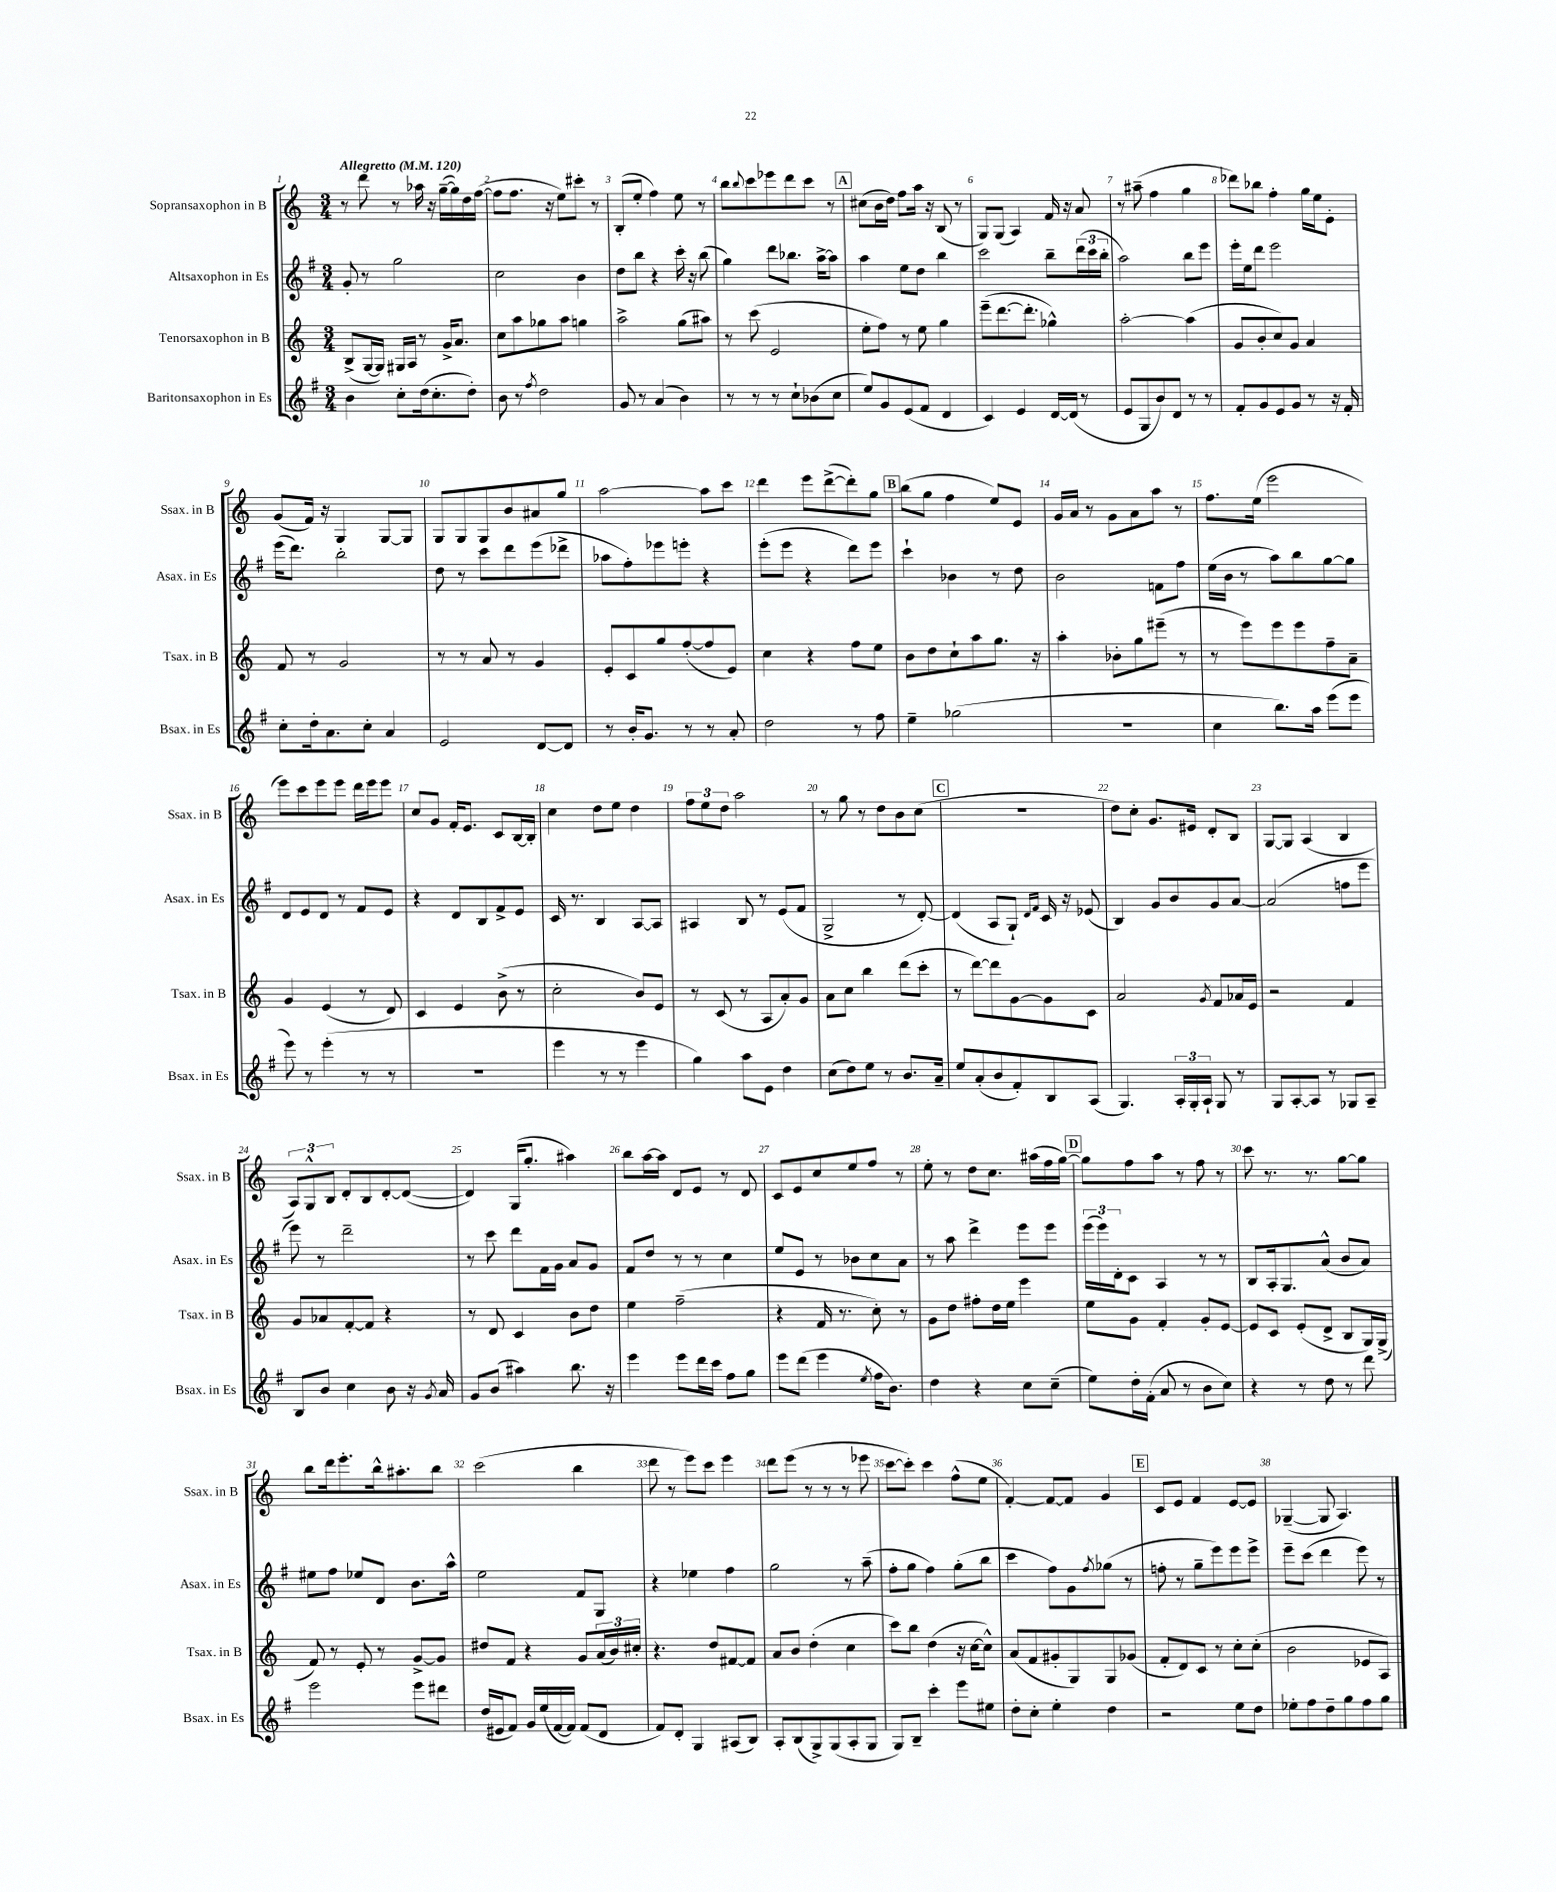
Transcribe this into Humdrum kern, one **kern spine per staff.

**kern	**kern	**kern	**kern
*part4	*part3	*part2	*part1
*staff4	*staff3	*staff2	*staff1
*I"Baritonsaxophon in Es	*I"Tenorsaxophon in B	*I"Altsaxophon in Es	*I"Sopransaxophon in B
*I'Bsax. in Es	*I'Tsax. in B	*I'Asax. in Es	*I'Ssax. in B
*clefG2	*clefG2	*clefG2	*clefG2
*k[f#]	*k[]	*k[f#]	*k[]
*M3/4	*M3/4	*M3/4	*M3/4
*MM120	*MM120	*MM120	*MM120
=1	=1	=1	=1
!	!	!	!LO:TX:a:B:t=Allegretto
4b\	(8B^/L	8g'/	8r
.	[16G/L	8r	8ddd\
.	16G/JJ])	.	.
8cc'\L	16G#X/LL	2gg\	8r
.	16A/JJ	.	.
(16dd\k	8r	.	16aa-X\
8.cc'\	.	.	16r
.	16g^/KL	.	([16gg~\LL
.	8.a/J	.	16gg\])
8dd'\J)	.	.	16dd\
.	.	.	([16ff\JJ
=2	=2	=2	=2
8b\	8cc\L	2cc\	8ff\L]
8r	8aa\	.	8.ff\J
8qff#/	.	.	.
2dd\	8gg-X\	.	.
.	.	.	16r
.	8aa\J	.	8ee\L)
.	4ggn\	4b\	8ccc#X'\J
.	.	.	8r
=3	=3	=3	=3
8g/	2aa^\	8dd\L	(8B'/L
8r	.	8bb\J	8ee'/J
(4a/	.	4r	4ff\)
4b\)	(8gg\L	16ccc'\	8ee\
.	.	16r	.
.	8aa#X\J)	(8bb\	8r
=4	=4	=4	=4
8r	8r	4gg\)	8bb\L
.	.	.	8qqbb/
8r	(8ccc\	.	8ccc\
8r	2e/	8ddd\L	8eee-X\
8cc`\L	.	8.bb-X\J	8ddd\
(8b-X\	.	.	8ccc\J
.	.	[16aa^\KL	.
8cc\J	.	8aa\J]	8r
!!LO:REH:place=s1:t=A
=5	=5	=5	=5
8ee/L)	8ee'\L	4aa\	(8cc#X\L
8g/	8ff\J)	.	16b\L
.	.	.	16dd\JJ)
(8e/	8r	8ee\L	8ff\L
8f#/J	8ee\	8dd\J	16aa\Jk
.	.	.	16r
4d/	4gg\	4bb\	(8B/
.	.	.	8r
=6	=6	=6	=6
4c/)	(8eee~\L	2ccc\	8G/L)
.	[8.ddd\	.	(8G/J
4e/	.	.	4A/)
.	8.ddd'\J]	.	.
[16d/LL	4gg-X^^\)	8bb~\L	16f/
(16d/JJ]	.	.	16r
8r	.	(24ddd\L	8a/
.	.	24ccc\	.
.	.	24bb'\JJ	.
=7	=7	=7	=7
8e/L	[2aa'\	2aa\)	8r
8G/	.	.	(8aa#X~\
8b/)	.	.	4ff\
8d/J	.	.	.
8r	(4aa\]	8bb\L	4gg\
8r	.	8eee\J	.
=8	=8	=8	=8
8f#'/L	8g/L	16eee'\LL	8ddd-X\L)
.	.	16ee\J	.
8g/	8b'/	8ddd\J	8bb-X\J
8e/	8cc/)	2eee\	4ff'\
8g/J	8g/J	.	.
8r	4a/	.	16gg\LL
.	.	.	16ee\J
16r	.	.	8e'\J
16f#'/	.	.	.
!!LO:LB:g=z
=9	=9	=9	=9
8cc'\L	8f/	(16eee\KL	(8g/L
.	.	8.ddd\J)	.
16dd'\k	8r	.	16f/Jk)
8.a\	.	.	16r
.	2g/	2bb'\	4G/
8cc'\J	.	.	.
4a/	.	.	[8G/L
.	.	.	8G/J]
=10	=10	=10	=10
2e/	8r	8dd\	8G/L
.	8r	8r	8G/
.	8a/	8ccc\L	8G/
.	8r	8ddd\	8b/
[8d/L	4g/	(8eee\	8a#X/
8d/J]	.	8ddd-X^\J	8gg/J
=11	=11	=11	=11
8r	8e'/L	8aa-X\L	[2aa\
16b'/KL	8c/	8ff#'\)	.
8.g/J	.	.	.
.	8gg/	8eee-X\	.
8r	([8ff'/	8eeen'\J	.
8r	8ff/]	4r	8aa\L]
8a'/	8e/J)	.	8ccc\J
=12	=12	=12	=12
2dd\	4cc\	(8eee'\L	4ddd\
.	.	8eee\J	.
.	4r	4r	8eee\L
.	.	.	([8ddd^\
8r	8ff\L	8ddd\L)	8ddd'\])
8ff#\	8ee\J	8eee\J	8gg\J
!!LO:REH:place=s1:t=B
=13	=13	=13	=13
4ee~\	8b\L	4ccc`\	(8bb\L
.	8dd\	.	8gg\J
(2gg-X\	8cc`\	4b-X\	4ff\
.	8aa\	.	.
.	8.gg\J	8r	8ee/L)
.	.	8dd\	8e/J
.	16r	.	.
=14	=14	=14	=14
2.r	4aa'\	2b\	16g/LL
.	.	.	16a/JJ
.	.	.	8r
.	8b-X'\L	.	8g\L
.	8gg\	.	8a\
.	(8eee#X~\J	8fn\L	8aa\J
.	8r	8ff#\J	8r
=15	=15	=15	=15
4cc\	8r	(16ee\LL	8.ff\L
.	.	16b\JJ	.
.	8eee\L)	8r	.
.	.	.	(16ee\Jk
8.bb\L)	8eee\	8aa\L)	2eee\
.	8eee\	8bb\	.
16aa\Jk	.	.	.
(8eee\L	8ff~\	[8gg\	.
8eee\J	8a~\J	8gg\J]	.
!!LO:LB:g=z
=16	=16	=16	=16
8eee\)	4g/	8d/L	8eee\L)
8r	.	8e/	8ccc\
(4eee'\	(4e/	8d/J	8eee\
.	.	8r	8eee\J
8r	8r	8f#/L	16ddd\LL
.	.	.	16eee\J
8r	8d/)	8e/J	8eee\J
=17	=17	=17	=17
2.r	4c/	4r	8cc/L
.	.	.	8g/J
.	4e/	8d/L	16f'/KL
.	.	.	8.e/J
.	.	8B/	.
.	(8b^\	8f#^/	8c/L
.	8r	8e/J	[16B/L
.	.	.	16B'/JJ]
=18	=18	=18	=18
4eee\	2cc'\	16c/	4cc\
.	.	8.r	.
8r	.	4B/	8dd\L
8r	.	.	8ee\J
4eee\	8b/L)	[8A/L	4dd\
.	8e/J	8A/J]	.
=19	=19	=19	=19
4gg\)	8r	4A#X/	12ff\L
.	.	.	12ee\
.	(8c/	.	.
.	.	.	12dd\J
8aa\L	8r	8B/	2aa\
8e\J	8A/L	8r	.
4dd\	8a'/)	(8e/L	.
.	8g/J	8f#/J	.
=20	=20	=20	=20
(8cc\L	8a\L	2G^/	8r
8dd\)	8cc\J	.	8gg\
8ee\J	4bb\	.	8r
8r	.	.	8dd\L
8.b/L	(8ddd\L	8r	8b\
.	8ccc'\J	[8d'/)	(8cc\J
16a~/Jk	.	.	.
!!LO:REH:place=s1:t=C
=21	=21	=21	=21
8ee/L	8r	(4d/]	2.r
(8a'/	[8ddd\L)	.	.
8b/	8ddd\]	8A/L	.
8f#'/)	[8g\	8G`/J)	.
.	.	16qqd/LL	.
.	.	16qqf#/JJ	.
8B/	8g\]	16c/	.
.	.	16r	.
(8A/J	8c\J	(8e-X/	.
=22	=22	=22	=22
4.G/)	2a/	4B/)	8dd\L)
.	.	.	8cc'\J
.	.	8g/L	8.g/L
24A'/LL	.	8b/	.
24G'/	.	.	.
.	.	.	16e#X/Jk
24A`/JJ	.	.	.
.	8qg/	.	.
8G/	8f/L	8g/	8d'/L
8r	16a-X/L	[8a/J	8B/J
.	16e/JJ	.	.
=23	=23	=23	=23
8G/L	2r	(2a/]	[8G/L
[8A'/	.	.	8G/J]
8A/J]	.	.	(4A/
8r	.	.	.
8G-X/L	4f/	8ffn\L	4B/
8A~/J	.	8eee\J	.
!!LO:LB:g=z
=24	=24	=24	=24
8B/L	8g/L	8eee\)	12A/L)
.	.	.	12G^^/
8b/J	8a-X/	8r	.
.	.	.	12B/J
4cc\	[8f'/	2ddd~\	8d'/L
.	8f/J]	.	8B/
8b\	4r	.	[8d'/
16r	.	.	(8d/J_
8qg/	.	.	.
16a/	.	.	.
=25	=25	=25	=25
8g/L	8r	8r	4d/])
(8b/J	8d/	8ccc\	.
4aa#X\)	4c/	8ddd\L	(16G/KL
.	.	.	8.gg'/J
.	.	16f#\L	.
.	.	16g\JJ	.
8.bb\	8b\L	8a/L	4aa#X\)
.	8dd\J	8g/J	.
16r	.	.	.
=26	=26	=26	=26
4eee\	4ee\	8f#/L	8bb\L
.	.	8dd/J	[16aa\L
.	.	.	16aa\JJ]
8eee\L	(2ff~\	8r	8d/L
16ddd\L	.	8r	8e/J
16ccc\JJ	.	.	.
8ff#\L	.	4cc\	8r
8gg\J	.	.	8d/
=27	=27	=27	=27
8eee\L	4r	8ee/L	8c/L
(8ddd\J	.	8e/J	8e/
4eee\	16f/	8r	8cc/
.	8.r	.	.
.	.	8b-X\L	8ee/
8qee/	.	.	.
16ff#\KL	8cc'\)	8cc\	8ff/J
8.b\J)	.	.	.
.	8r	8a\J	8r
=28	=28	=28	=28
4dd\	8g\L	8r	8ee'\
.	8dd\J	8aa\	8r
4r	8ff#X'\L	4ddd^\	8dd\L
.	16dd\L	.	8.cc\J
.	16ee\JJ	.	.
8cc\L	4eee\	8eee\L	.
.	.	.	(16aa#X\LL
(8cc~\J	.	8eee\J	16ff\
.	.	.	[16gg\JJ)
!!LO:REH:place=s1:t=D
=29	=29	=29	=29
8ee\L)	8ee\L	(24eee\LL	8gg\L]
.	.	24eee\)	.
.	.	24d'\J	.
16dd'\L	8g\J	8c\J	8ff\
(16f#'\JJ	.	.	.
8a/	4f'/	4A/	8aa\J
8r	.	.	8r
8b\L	8g'/L	8r	8ff\
8cc\J)	[8e/J	8r	8r
=30	=30	=30	=30
4r	8e/L]	8B/L	8ccc\
.	8c/J	16A'/k	8.r
.	.	8.G/	.
8r	(8e'/L	.	.
.	.	.	8.r
8dd\	8d^/J	(8a^^/J	.
8r	8B/L	8b/L	[8gg\L
8ddd\	16G/L)	8a/J)	8gg\J]
.	(16G^/JJ	.	.
!!LO:LB:g=z
=31	=31	=31	=31
2eee\	8f/)	8ee#X\L	8bb\L
.	8r	8ff#\J	16ddd\k
.	.	.	8.eee'\
.	8e'/	8ee-X/L	.
.	8r	8d/J	16bb^^\k
.	.	.	8.aa#X'\
8eee\L	[8g^/L	8.b\L	.
8ddd#X\J	8g/J]	.	8bb\J
.	.	16aa^^\Jk	.
=32	=32	=32	=32
(16dd/LL	8dd#X/L	2ee\	(2ccc\
16e#X/J	.	.	.
8f#/J)	8f/J	.	.
16g/LL	4r	.	.
(16ee/	.	.	.
[16f#/	.	.	.
16f#/JJ])	.	.	.
(8f#/L	8g/L	8f#/L	4bb\
8d/J	(24a/L	8G/J	.
.	24b/)	.	.
.	24cc#X'/JJ	.	.
=33	=33	=33	=33
8f#/L)	4.r	4r	8ddd\
8d'/J	.	.	8r
4G/	.	4ee-X\	8eee\L)
.	8dd/L	.	8ccc\J
(8A#X/L	[8f#X/	4ff#\	4eee\
8B/J)	8f#/J]	.	.
=34	=34	=34	=34
8A'/L	8a/L	2gg\	8ddd\L
(8B/	8b/J	.	(8eee\J
8G^/)	(4dd'\	.	8r
(8G/	.	.	8r
8A'/	4cc\	8r	8r
8G/J	.	(8aa~\	8eee-X\
=35	=35	=35	=35
8G/L)	8ccc\L)	8ff#'\L	[8ccc\L
8B~/J	8bb\J	8gg\J	8ccc'\J])
4ccc'\	(4dd\	4ff#\)	4ccc\
8eee\L	16r	(8gg'\L	(8ff^^\L
.	[16cc\KL	.	.
8ee#X\J	8cc^^\J])	8bb\J	8ee\J
=36	=36	=36	=36
8dd'\L	(8a/L	4ccc\	[4f'/)
8cc'\J	8f/	.	.
4ee'\	8g#X'/	8ff#\L)	8f/L_
.	8G/)	8g\	8f/J]
.	.	8qff#/	.
4dd\	8G/	(8gg-X\J	4g/
.	(8g-X/J	8r	.
!!LO:REH:place=s1:t=E
=37	=37	=37	=37
2r	8f'/L	8ffn'\	8c/L
.	8d/)	8r	8e/J
.	8c/J	8gg~\L	4f/
.	8r	8eee\)	.
8ee\L	8cc'\L	8eee\	[8e/L
8dd\J	(8cc'\J	8eee^\J	8e/J]
=38	=38	=38	=38
8ee-X'\L	2b\	8eee~\L	([4G-X~/
8ff#\	.	(8ccc\J	.
8dd~\	.	4ddd\	8G-/]
8gg\	.	.	4.A/)
8ff#\	8e-X/L	8eee\)	.
8gg\J	8A/J)	8r	.
==	==	==	==
*-	*-	*-	*-
